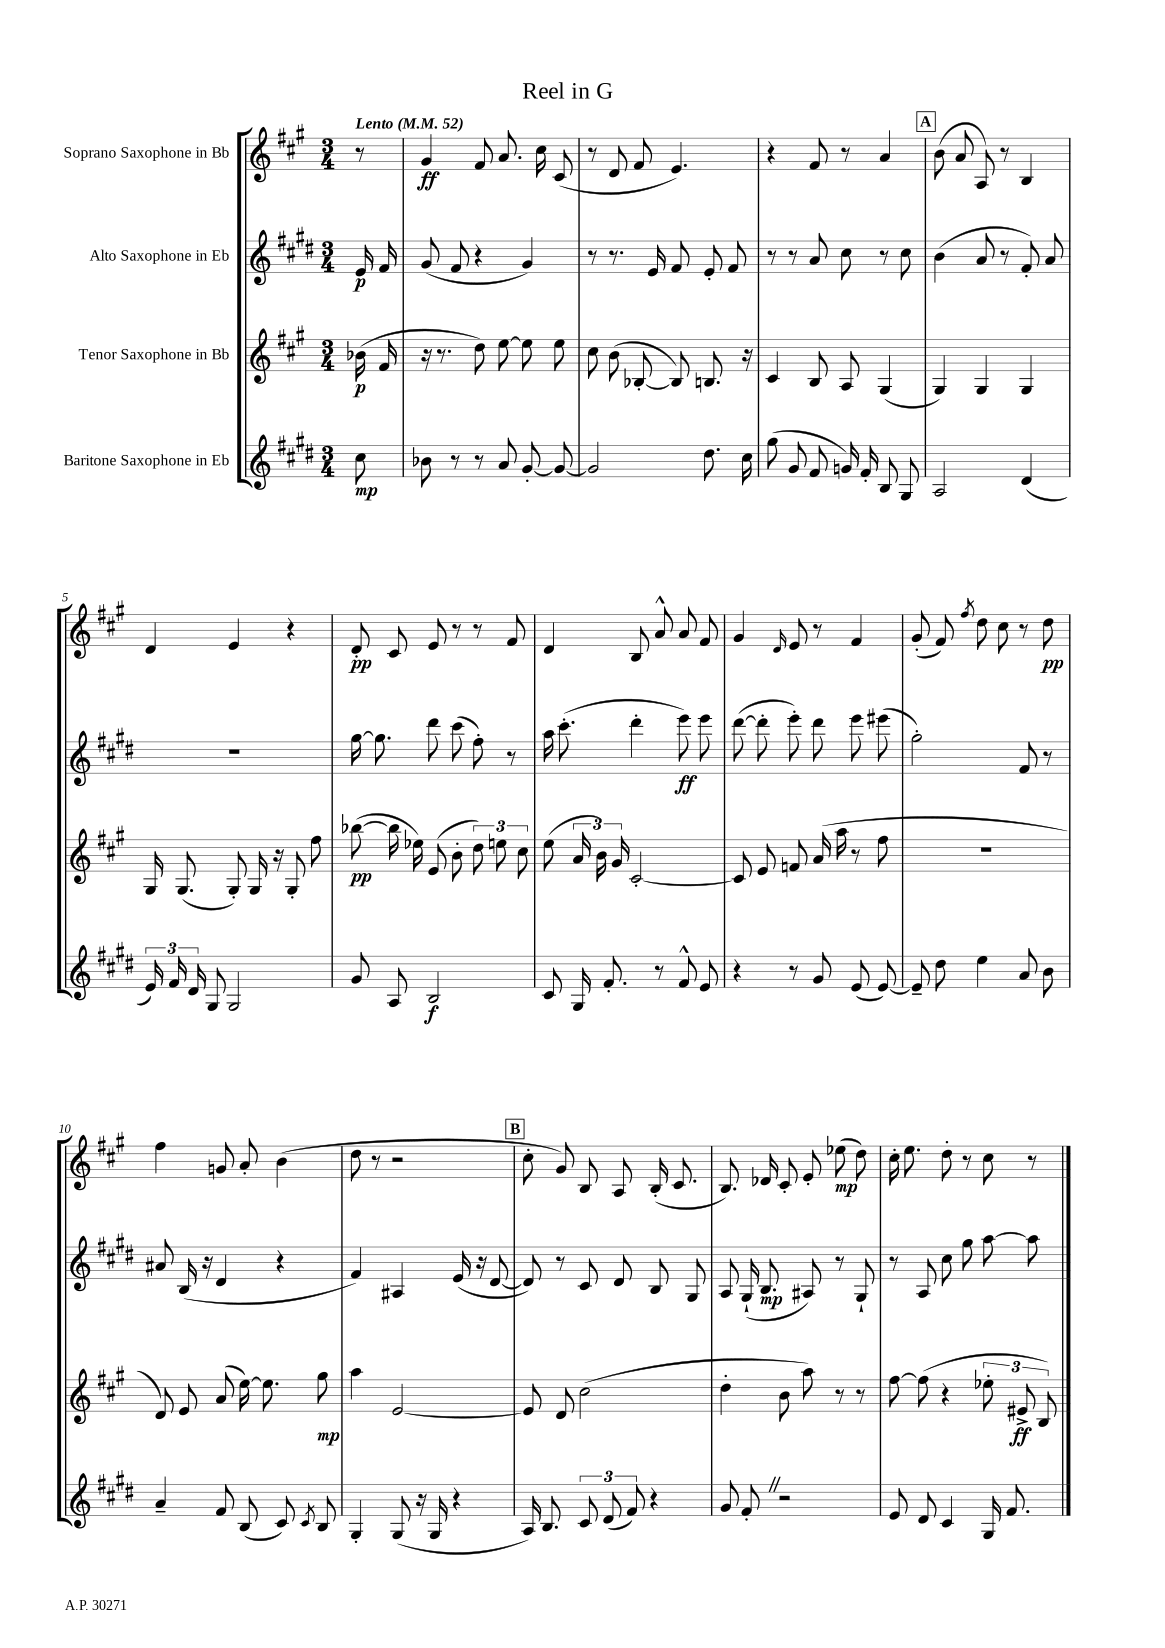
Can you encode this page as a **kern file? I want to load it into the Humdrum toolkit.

**kern	**kern	**kern	**kern
*staff4	*staff3	*staff2	*staff1
*clefG2	*clefG2	*clefG2	*clefG2
*k[f#c#g#d#]	*k[f#c#g#]	*k[f#c#g#d#]	*k[f#c#g#]
*M3/4	*M3/4	*M3/4	*M3/4
*MM52	*MM52	*MM52	*MM52
8cc#\	(16b-\	16e/	8r
.	16f#/	16f#/	.
=	=	=	=
8b-\	16r	(8g#/	4g#/
.	8.r	.	.
8r	.	8f#/	.
8r	8dd\)	4r	8f#/
8a/	[8ee\	.	8.a/
[8g#'/	8ee\]	4g#/)	.
.	.	.	16cc#\
8g#/_	8ee\	.	(8c#/
=	=	=	=
2g#/]	8cc#\	8r	8r
.	(8b\	8.r	8d/
.	[8B-'/	.	8f#/
.	.	16e/	.
.	8B-/])	8f#/	4.e/)
8.dd#\	8.B/	8e'/	.
.	.	8f#/	.
16cc#\	16r	.	.
=	=	=	=
(8gg#\	4c#/	8r	4r
8g#/	.	8r	.
8f#/	8B/	8a/	8f#/
16g/)	8A/	8cc#\	8r
16f#'/	.	.	.
8B/	(4G#/	8r	4a/
8G#/	.	8cc#\	.
=	=	=	=
2A/	4G#/)	(4b\	(8b\
.	.	.	8a/
.	4G#/	8a/	8A/)
.	.	8r	8r
(4d#/	4G#/	8f#'/)	4B/
.	.	8a/	.
=	=	=	=
24e/)	16G#/	2.r	4d/
24f#/	.	.	.
.	(8.G#/	.	.
24d#/	.	.	.
8G#/	.	.	.
2G#/	8G#'/)	.	4e/
.	16G#/	.	.
.	16r	.	.
.	8G#'/	.	4r
.	8ff#\	.	.
=	=	=	=
8g#/	([8bb-\	[16gg#\	8d'/
.	.	8.gg#\]	.
8A/	16bb-\]	.	8c#/
.	16ee-\)	.	.
2B/	(8e/	8ddd#\	8e/
.	8b'\	(8ccc#\	8r
.	12dd\)	8ff#'\)	8r
.	12ee\	.	.
.	.	8r	8f#/
.	12cc#\	.	.
=	=	=	=
8c#/	(8ee\	16aa\	4d/
.	.	(8.ccc#'\	.
16G#/	24a/	.	.
.	24b\)	.	.
8.f#'/	.	.	.
.	24g#/	.	.
.	[2c#'/	4ddd#'\	8B/
8r	.	.	8a^^/
8f#^^/	.	8eee\)	8a/
8e/	.	8eee\	8f#/
=	=	=	=
4r	8c#/]	([8ddd#\	4g#/
.	8e/	8ddd#'\]	.
.	.	.	16qqd/
8r	8f/	8eee'\)	8e/
8g#/	(16a/	8ddd#\	8r
.	16aa\	.	.
(8e/	8r	8eee\	4f#/
[8e/)	8ff#\	(8eee#\	.
=	=	=	=
8e~/]	2.r	2gg#'\)	(8g#'/
8dd#\	.	.	8f#/)
.	.	.	8qff#/
4ee\	.	.	8dd\
.	.	.	8cc#\
8a/	.	8f#/	8r
8b\	.	8r	8dd\
=	=	=	=
4a~/	8d/)	8a#/	4ff#\
.	8e/	(16B/	.
.	.	16r	.
8f#/	(8a/	4d#/	8g/
(8B/	[16ee\)	.	8a'/
.	8.ee\]	.	.
8c#/)	.	4r	(4b\
8qc#/	.	.	.
8B/	8gg#\	.	.
=	=	=	=
4G#'/	4aa\	4f#/)	8dd\
.	.	.	8r
(8G#/	[2e/	4A#/	2r
16r	.	.	.
16G#/	.	.	.
4r	.	(16e/	.
.	.	16r	.
.	.	[8d#/	.
=	=	=	=
16A/)	8e/]	8d#/])	8cc#'\
8.B/	.	.	.
.	8d/	8r	8g#/)
12c#/	(2cc#\	8c#/	8B/
(12d#/	.	.	.
.	.	8d#/	8A/
12f#/)	.	.	.
4r	.	8B/	(16B'/
.	.	.	8.c#/
.	.	8G#/	.
=	=	=	=
8g#/	4dd'\	8A/	8.B/)
8f#'/	.	(16G#`/	.
.	.	8.B/	16d-/
2r	8b\	.	8c#'/
.	8aa\)	8A#/)	8e'/
.	8r	8r	(8ee-\
.	8r	8G#`/	8dd\)
=	=	=	=
8e/	[8ff#\	8r	16cc#'\
.	.	.	8.ee\
8d#/	(8ff#\]	8A/	.
4c#/	4r	8cc#\	8dd'\
.	.	8gg#\	8r
16G#/	12ee-'\	[8aa\	8cc#\
8.f#/	.	.	.
.	12e#^/	.	.
.	.	8aa\]	8r
.	12B/)	.	.
==	==	==	==
*-	*-	*-	*-
